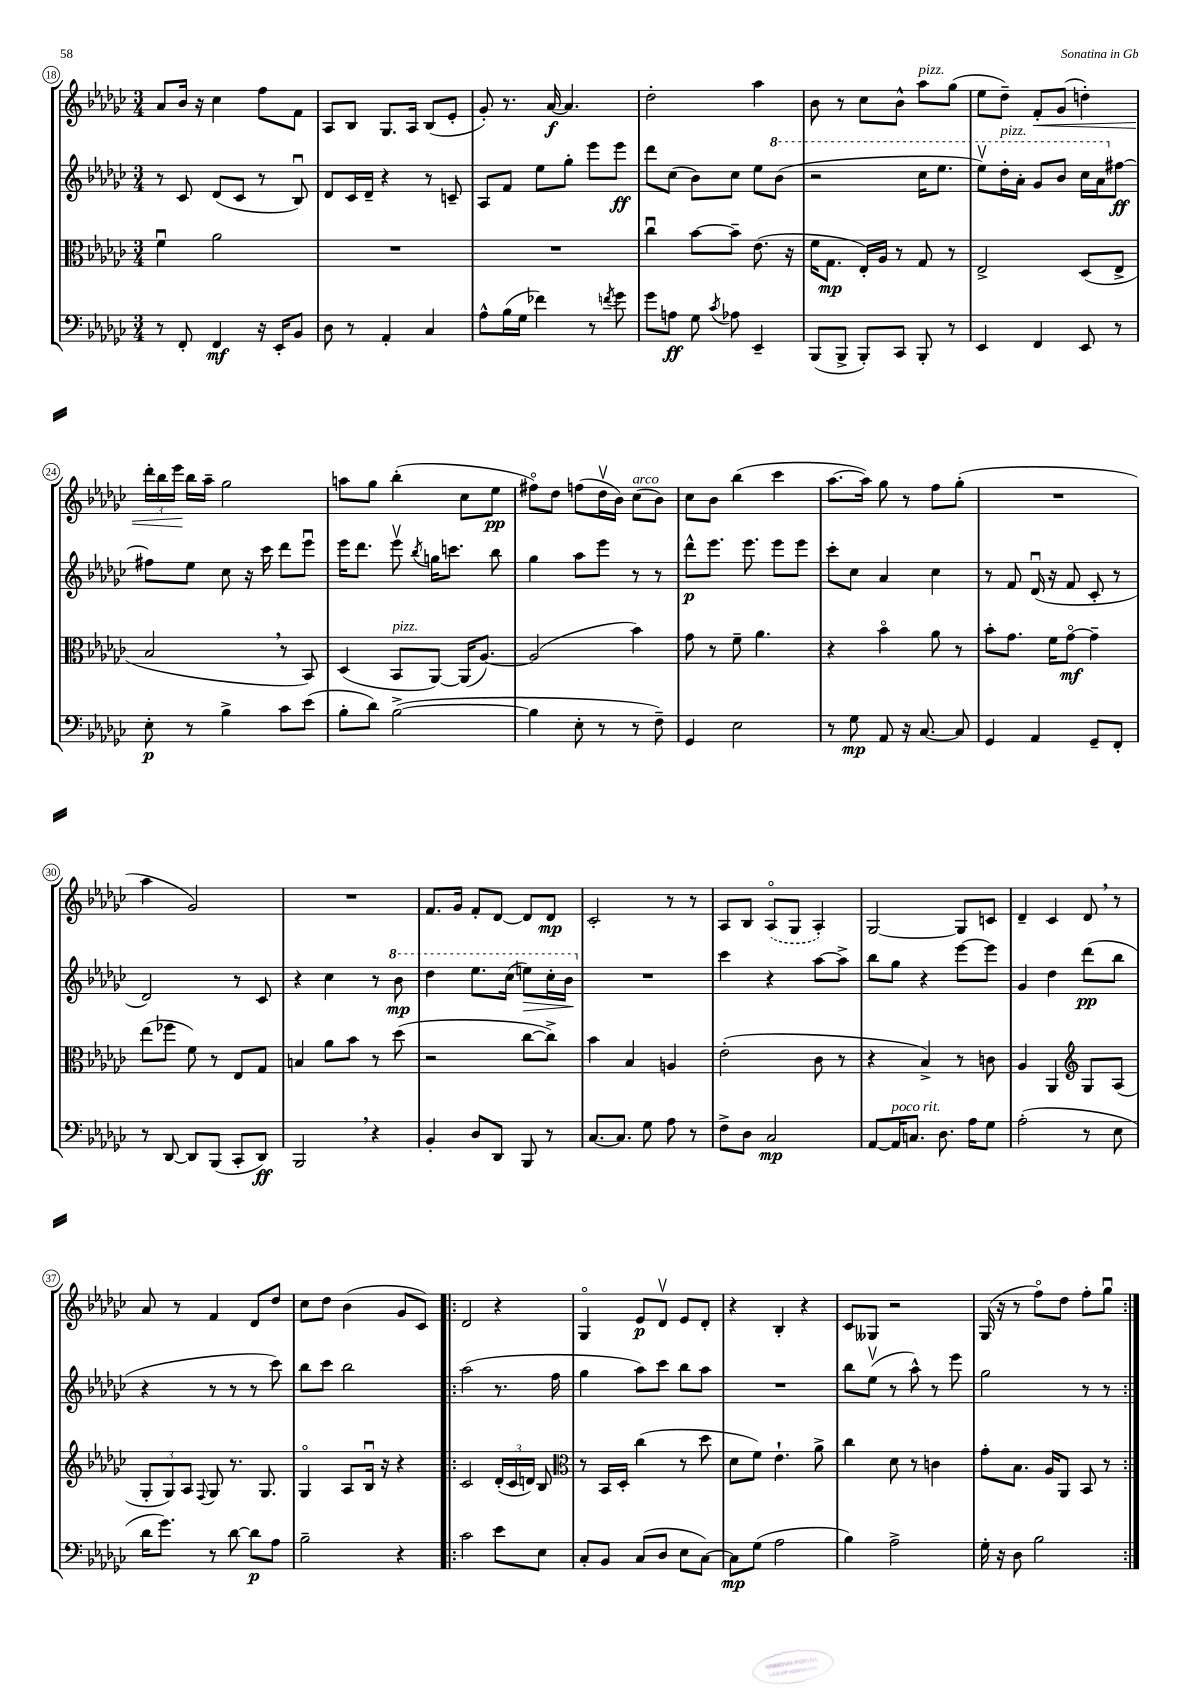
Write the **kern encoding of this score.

**kern	**dynam	**kern	**dynam	**kern	**dynam	**kern	**dynam
*part4	*part4	*part3	*part3	*part2	*part2	*part1	*part1
*staff4	*staff4	*staff3	*staff3	*staff2	*staff2	*staff1	*staff1
*clefF4	*	*clefC3	*	*clefG2	*	*clefG2	*
*k[b-e-a-d-g-c-]	*	*k[b-e-a-d-g-c-]	*	*k[b-e-a-d-g-c-]	*	*k[b-e-a-d-g-c-]	*
*M3/4	*	*M3/4	*	*M3/4	*	*M3/4	*
=18	=18	=18	=18	=18	=18	=18	=18
8r	.	4fu\	.	8r	.	8a-/L	.
8FF'/	.	.	.	8c-/	.	16b-/Jk	.
.	.	.	.	.	.	16r	.
4FF/	mf	2a-\	.	(8d-/L	.	4cc-\	.
.	.	.	.	8c-/J	.	.	.
16r	.	.	.	8r	.	8ff\L	.
16EE-'/KL	.	.	.	.	.	.	.
8BB-/J	.	.	.	8B-u/)	.	8f\J	.
=19	=19	=19	=19	=19	=19	=19	=19
8D-\	.	2.r	.	8d-/L	.	8A-/L	.
8r	.	.	.	16c-/L	.	8B-/J	.
.	.	.	.	16d-~/JJ	.	.	.
4AA-'/	.	.	.	4r	.	8.G-/L	.
.	.	.	.	.	.	16A-/Jk	.
4C-/	.	.	.	8r	.	(8B-/L	.
.	.	.	.	8cn~/	.	8e-'/J	.
=20	=20	=20	=20	=20	=20	=20	=20
8A-^^\L	.	2.r	.	8A-/L	.	8g-'/)	.
(16B-\L	.	.	.	8f/J	.	8.r	.
16G-\JJ	.	.	.	.	.	.	.
4f-X\)	.	.	.	8ee-\L	.	.	.
.	.	.	.	.	.	[16a-/	f
.	.	.	.	8gg-'\J	.	4.a-/]	.
8r	.	.	.	8eee-\L	.	.	.
8qfn/	.	.	.	.	.	.	.
8g-\	.	.	.	8eee-\J	ff	.	.
=21	=21	=21	=21	=21	=21	=21	=21
8g-\L	.	4cc-u\	.	8ddd-\L	.	2dd-'\	.
8An\J	ff	.	.	(8cc-\J	.	.	.
8G-\	.	[8b-\L	.	8b-\L)	.	.	.
8qc-/	.	.	.	.	.	.	.
8A-X\	.	8b-~\J]	.	8cc-\J	.	.	.
4EE-~/	.	(8.e-\	.	8ee-\L	.	4aa-\	.
*	*	*	*	*8va	*	*	*
.	.	.	.	(8bb-\J	.	.	.
.	.	16r	.	.	.	.	.
=22	=22	=22	=22	=22	=22	=22	=22
(8BBB-/L	.	16f\KL	.	2r	.	8b-\	.
.	.	8.G-\J	mp	.	.	.	.
8BBB-^/J	.	.	.	.	.	8r	.
8BBB-'/L)	.	16E-'/LL)	.	.	.	8cc-\L	.
.	.	16A-/JJ	.	.	.	.	.
8CC-/J	.	8r	.	.	.	8b-^^\J	.
!	!	!	!	!	!	!LO:TX:a:i:t=pizz.	!
8BBB-'/	.	8G-/	.	16ccc-\KL	.	8aa-\L	.
.	.	.	.	8.eee-\J	.	.	.
8r	.	8r	.	.	.	(8gg-\J	.
=23	=23	=23	=23	=23	=23	=23	=23
4EE-/	.	2E-^/	.	8eee-v\L)	.	8ee-\L	.
!	!	!	!	!LO:TX:a:i:t=pizz.	!	!	!
.	.	.	.	16ddd-'\L	.	8dd-~\J)	.
.	.	.	.	16aa-'\JJ	.	.	.
!	!	!	!	!	!	!	!LO:HP:b
4FF/	.	.	.	8gg-/L	.	8f'/L	<
.	.	.	.	8bb-/J	.	(8g-/J	.
8EE-/	.	(8D-/L	.	16ccc-\LL	.	4ddn'\)	.
.	.	.	.	16aa-\J	.	.	.
*	*	*	*	*X8va	*	*	*
8r	.	8E-^/J	.	[8ff#X\J	ff	.	.
!!LO:LB:g=z
=24	=24	=24	=24	=24	=24	=24	=24
8E-'\	p	2B-,/	.	8ff#X\L]	.	24ddd-'\LL	.
.	.	.	.	.	.	24bb-\	.
.	.	.	.	.	.	24eee-\JJ	.
8r	.	.	.	8ee-\J	.	16bb-\LL	[
.	.	.	.	.	.	16aa-~\JJ	.
4B-^\	.	.	.	8cc-\	.	2gg-\	.
.	.	.	.	16r	.	.	.
.	.	.	.	16ccc-\	.	.	.
8c-\L	.	8r	.	8ddd-\L	.	.	.
(8e-\J	.	8BB-/)	.	8eee-u\J	.	.	.
=25	=25	=25	=25	=25	=25	=25	=25
8B-'\L	.	(4D-/	.	16eee-\KL	.	8aan\L	.
.	.	.	.	8.ddd-\J	.	.	.
8d-\J)	.	.	.	.	.	8gg-\J	.
!	!	!LO:TX:a:i:t=pizz.	!	!	!	!	!
([2B-^\	.	8BB-/L	.	8eee-v\	.	(4bb-'\	.
.	.	.	.	8qbb-/	.	.	.
.	.	[8AA-/J)	.	16ggn\KL	.	.	.
.	.	.	.	8.cccn\J	.	.	.
.	.	(16AA-/KL]	.	.	.	8cc-\L	.
.	.	[8.A-/J)	.	.	.	.	.
.	.	.	.	8bb-\	.	8ee-\J	pp
=26	=26	=26	=26	=26	=26	=26	=26
4B-\]	.	(2A-/]	.	4gg-\	.	8ff#X\L)	.
.	.	.	.	.	.	8dd-\J	.
8E-'\	.	.	.	8aa-\L	.	(8ffn\L	.
8r	.	.	.	8eee-\J	.	16dd-v\L	.
.	.	.	.	.	.	16b-\JJ)	.
!	!	!	!	!	!	!LO:TX:a:i:t=arco	!
8r	.	4b-\)	.	8r	.	(8cc-\L	.
8F~\)	.	.	.	8r	.	8b-\J)	.
=27	=27	=27	=27	=27	=27	=27	=27
4GG-/	.	8g-\	.	8ddd-^^\L	p	8cc-\L	.
.	.	8r	.	8.eee-\J	.	8b-\J	.
2E-\	.	8f~\	.	.	.	(4bb-\	.
.	.	.	.	8.eee-\	.	.	.
.	.	4.a-\	.	.	.	.	.
.	.	.	.	8eee-\L	.	4ccc-\	.
.	.	.	.	8eee-\J	.	.	.
=28	=28	=28	=28	=28	=28	=28	=28
8r	.	4r	.	8ccc-'\L	.	[8.aa-\L	.
8G-\	mp	.	.	8cc-\J	.	.	.
.	.	.	.	.	.	16aa-\Jk])	.
8AA-/	.	4b-\	.	4a-/	.	8gg-\	.
16r	.	.	.	.	.	8r	.
[8.C-/	.	.	.	.	.	.	.
.	.	8a-\	.	4cc-\	.	8ff\L	.
8C-/]	.	8r	.	.	.	(8gg-'\J	.
=29	=29	=29	=29	=29	=29	=29	=29
4GG-/	.	8b-'\L	.	8r	.	2.r	.
.	.	8.g-\J	.	8f/	.	.	.
4AA-/	.	.	.	(16d-u/	.	.	.
.	.	16f\KL	.	16r	.	.	.
.	.	[8g-\J	mf	8f/	.	.	.
8GG-~/L	.	4g-~\]	.	8c-'/	.	.	.
8FF'/J	.	.	.	8r	.	.	.
!!LO:LB:g=z
=30	=30	=30	=30	=30	=30	=30	=30
8r	.	(8ee-\L	.	2d-/)	.	4aa-\	.
[8DD-/	.	8ff-X\J	.	.	.	.	.
8DD-/L]	.	8f\)	.	.	.	2g-/)	.
(8BBB-/J	.	8r	.	.	.	.	.
8CC-'/L	.	8E-/L	.	8r	.	.	.
8DD-/J)	ff	8G-/J	.	8c-/	.	.	.
=31	=31	=31	=31	=31	=31	=31	=31
2BBB-,/	.	4Bn/	.	4r	.	2.r	.
.	.	8a-\L	.	4cc-\	.	.	.
.	.	8b-\J	.	.	.	.	.
4r	.	8r	.	8r	.	.	.
*	*	*	*	*8va	*	*	*
.	.	(8dd-\	.	8bb-\	mp	.	.
=32	=32	=32	=32	=32	=32	=32	=32
4BB-'/	.	2r	.	4ddd-\	.	8.f/L	.
.	.	.	.	.	.	16g-/Jk	.
8D-/L	.	.	.	8.eee-\L	.	8f'/L	.
8DD-/J	.	.	.	.	.	[8d-/J	.
.	.	.	.	(16ccc-\Jk	.	.	.
!	!	!	!	!	!LO:HP:b	!	!
8BBB-/	.	[8cc-\L	.	8eeen\L)	>	8d-/L]	.
8r	.	8cc-^\J])	.	16ccc-'\L	.	8d-/J	mp
.	.	.	.	16bb-\JJ	.	.	.
.	.	.	.	.	]	.	.
=33	=33	=33	=33	=33	=33	=33	=33
*	*	*	*	*X8va	*	*	*
[8.C-/L	.	4b-\	.	2.r	.	2c-'/	.
8.C-/J]	.	.	.	.	.	.	.
.	.	4B-/	.	.	.	.	.
8G-\	.	.	.	.	.	.	.
8A-\	.	4An/	.	.	.	8r	.
8r	.	.	.	.	.	8r	.
=34	=34	=34	=34	=34	=34	=34	=34
8F^\L	.	(2e-'\	.	4ccc-\	.	8A-/L	.
8D-\J	.	.	.	.	.	8B-/J	.
2C-/	mp	.	.	4r	.	(8A-/L	.
.	.	.	.	.	.	8G-/J	.
.	.	8c-\	.	[8aa-\L	.	4A-'/)	.
.	.	8r	.	8aa-^\J]	.	.	.
=35	=35	=35	=35	=35	=35	=35	=35
[8AA-/L	.	4r	.	8bb-\L	.	[2G-/	.
!LO:TX:a:i:t=poco rit.	!	!	!	!	!	!	!
16AA-/K]	.	.	.	8gg-\J	.	.	.
8.Cn/J	.	.	.	.	.	.	.
.	.	4B-^/)	.	4r	.	.	.
8.D-\	.	.	.	.	.	.	.
.	.	8r	.	[8eee-\L	.	8G-/L]	.
16A-\KL	.	.	.	.	.	.	.
8G-\J	.	8cn\	.	8eee-\J]	.	8cn/J	.
=36	=36	=36	=36	=36	=36	=36	=36
(2A-'\	.	4A-/	.	4g-/	.	4d-~/	.
.	.	4AA-/	.	4dd-\	.	4c-/	.
*	*	*clefG2	*	*	*	*	*
8r	.	8G-/L	.	(8ddd-\L	pp	8d-,/	.
8E-\	.	(8A-/J	.	8bb-\J	.	8r	.
!!LO:LB:g=z
=37	=37	=37	=37	=37	=37	=37	=37
16d-\KL	.	12G-'/L	.	4r	.	8a-/	.
8.g-\J)	.	.	.	.	.	.	.
.	.	12G-/)	.	.	.	.	.
.	.	.	.	.	.	8r	.
.	.	12A-/J	.	.	.	.	.
.	.	8qqF/	.	.	.	.	.
8r	.	8G-/	.	8r	.	4f/	.
[8d-\	.	8.r	.	8r	.	.	.
8d-\L]	p	.	.	8r	.	8d-/L	.
.	.	8.G-/	.	.	.	.	.
8A-\J	.	.	.	8ccc-\)	.	8dd-/J	.
=38	=38	=38	=38	=38	=38	=38	=38
2B-~\	.	4G-/	.	8bb-\L	.	8cc-\L	.
.	.	.	.	8ccc-\J	.	8dd-\J	.
.	.	8A-/L	.	2bb-\	.	(4b-\	.
.	.	16B-u/Jk	.	.	.	.	.
.	.	16r	.	.	.	.	.
4r	.	4r	.	.	.	8g-/L	.
.	.	.	.	.	.	8c-/J)	.
=39!|:	=39!|:	=39!|:	=39!|:	=39!|:	=39!|:	=39!|:	=39!|:
2c-\	.	2c-/	.	(2aa-\	.	2d-/	.
8e-\L	.	(24d-'/LL	.	8.r	.	4r	.
.	.	24c-/	.	.	.	.	.
.	.	24dn/JJ)	.	.	.	.	.
8E-\J	.	8B-/	.	.	.	.	.
.	.	.	.	16ff\	.	.	.
=40	=40	=40	=40	=40	=40	=40	=40
*	*	*clefC3	*	*	*	*	*
8C-'/L	.	8r	.	4gg-\	.	4G-/	.
8BB-/J	.	16BB-/LL	.	.	.	.	.
.	.	16D-'/JJ	.	.	.	.	.
(8C-/L	.	(4cc-\	.	8aa-\L)	.	8e-/L	p
8D-/J	.	.	.	8ccc-\J	.	8d-v/J	.
8E-\L	.	8r	.	8bb-\L	.	8e-/L	.
[8C-\J)	.	8dd-\	.	8aa-\J	.	8d-'/J	.
=41	=41	=41	=41	=41	=41	=41	=41
8C-\L]	mp	8d-\L	.	2.r	.	4r	.
(8G-\J	.	8f\J)	.	.	.	.	.
2A-\	.	4.e-`\	.	.	.	4B-'/	.
.	.	.	.	.	.	4r	.
.	.	8a-^\	.	.	.	.	.
=42	=42	=42	=42	=42	=42	=42	=42
4B-\)	.	4cc-\	.	8bb-\L	.	8c-/L	.
.	.	.	.	(8ee-v\J	.	8G--X/J	.
2A-^\	.	8d-\	.	8r	.	2r	.
.	.	8r	.	8aa-^^\)	.	.	.
.	.	4cn\	.	8r	.	.	.
.	.	.	.	8eee-\	.	.	.
=43	=43	=43	=43	=43	=43	=43	=43
16G-'\	.	8g-'\L	.	2gg-\	.	(16G-/	.
16r	.	.	.	.	.	16r	.
8D-\	.	8.B-\J	.	.	.	8r	.
2B-\	.	.	.	.	.	8ff\L)	.
.	.	16A-/KL	.	.	.	.	.
.	.	8AA-/J	.	.	.	8dd-\J	.
.	.	8BB-/	.	8r	.	8ff'\L	.
.	.	8r	.	8r	.	8gg-u\J	.
=:|!	=:|!	=:|!	=:|!	=:|!	=:|!	=:|!	=:|!
*-	*-	*-	*-	*-	*-	*-	*-
